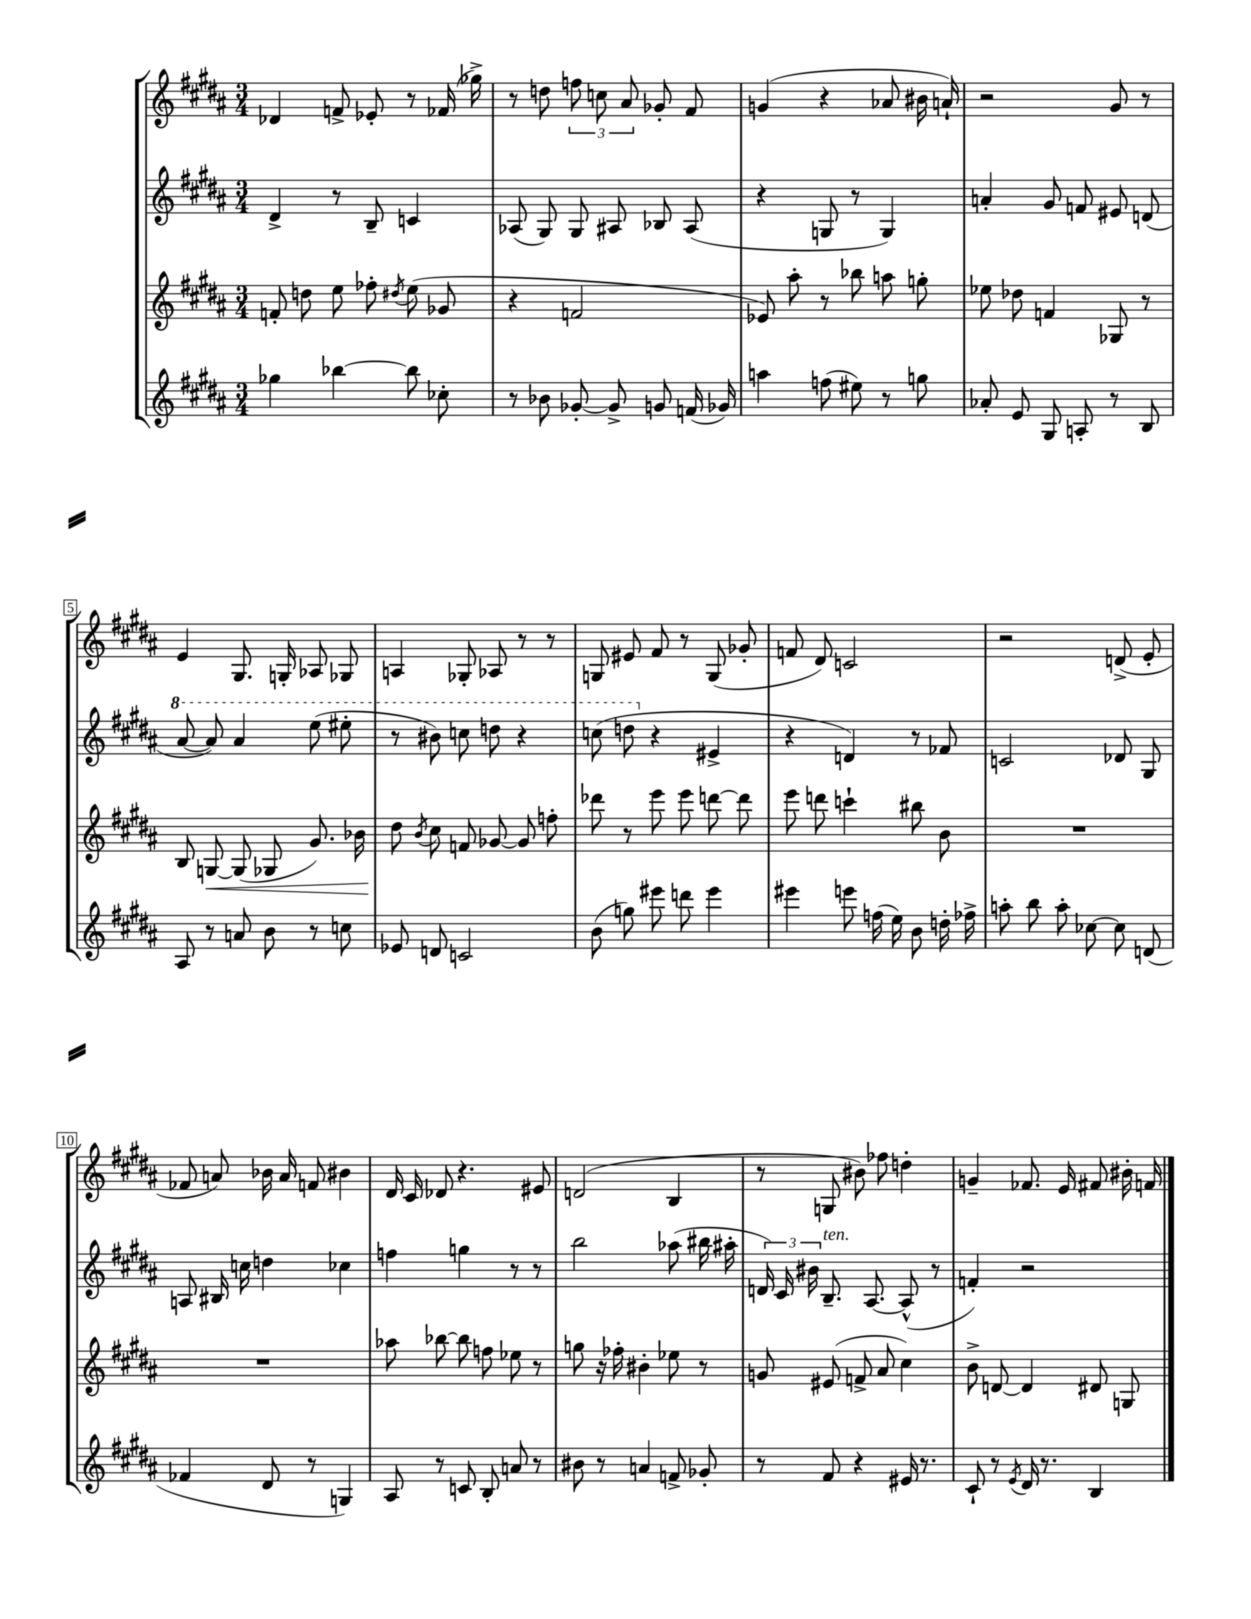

**kern	**kern	**dynam	**kern	**kern
*part4	*part3	*part3	*part2	*part1
*staff4	*staff3	*staff3	*staff2	*staff1
*clefG2	*clefG2	*	*clefG2	*clefG2
*k[f#c#g#d#a#]	*k[f#c#g#d#a#]	*	*k[f#c#g#d#a#]	*k[f#c#g#d#a#]
*M3/4	*M3/4	*	*M3/4	*M3/4
=1	=1	=1	=1	=1
4gg-X\	8fn'/	.	4d#^/	4d-X/
.	8ddn\	.	.	.
[4bb-X\	8ee\	.	8r	8fn^/
.	8ff-X'\	.	8B~/	8e-X'/
.	8qdd#X/	.	.	.
8bb-\]	(8ee\	.	4cn/	8r
8cc-X'\	8g-X/	.	.	(16f-X/
.	.	.	.	16gg-X^\)
=2	=2	=2	=2	=2
8r	4r	.	(8A-X/	8r
8b-X\	.	.	8G#/)	8ddn\
[8g-X'/	2fn/	.	8G#/	12ffn\
.	.	.	.	12ccn\
8g-^/]	.	.	8A#X/	.
.	.	.	.	12a#/
8gn/	.	.	8B-X/	8g-X'/
(16fn/	.	.	(8A#/	8f#/
16g-X/)	.	.	.	.
=3	=3	=3	=3	=3
4aan\	8e-X/)	.	4r	(4gn/
.	8aa#'\	.	.	.
(8ffn\	8r	.	8Gn/	4r
8ee#X\)	8bb-X\	.	8r	.
8r	8aan\	.	4G/)	8a-X/
8ggn\	8ggn'\	.	.	16b#X\
.	.	.	.	16an`/)
=4	=4	=4	=4	=4
8a-X'/	8ee-X\	.	4an'/	2r
8e/	8dd-X\	.	.	.
8G#/	4fn/	.	8g#/	.
8An'/	.	.	8fn/	.
8r	8G-X/	.	8e#X/	8g#/
8B/	8r	.	(8dn/	8r
!!LO:LB:g=z
=5	=5	=5	=5	=5
*	*	*	*8va	*
8A#/	8B/	.	[8aa#/	4e/
!	!	!LO:HP:b	!	!
8r	[8Gn/	<	8aa#/])	.
8an/	(8G/]	.	4aa#/	8.G#/
8b\	8G-X/	.	.	.
.	.	.	.	16Gn'/
8r	8.g#/)	.	(8eee\	8A-X/
8ccn\	.	.	8eee#X'\	8G-X/
.	16b-X\	.	.	.
=6	=6	=6	=6	=6
8e-X/	8dd#\	.	8r	4An/
.	8qb/	.	.	.
8dn/	8cc#\	[	8bb#X\)	.
2cn/	8fn/	.	8cccn\	8G-X'/
.	[8g-X/	.	8dddn\	8A-X/
.	8g-/]	.	4r	8r
.	8ffn'\	.	.	8r
=7	=7	=7	=7	=7
(8b\	8ddd-X\	.	(8cccn\	8Gn/
8ggn\)	8r	.	8dddn\	8e#X/
*	*	*	*X8va	*
8eee#X\	8eee\	.	4r	8f#/
8dddn\	8eee\	.	.	8r
4eee#\	[8dddn\	.	4e#X^/	(8G/
.	8ddd\]	.	.	8g-X'/
=8	=8	=8	=8	=8
4eee#X\	8eee\	.	4r	8fn/
.	8dddn\	.	.	8d#/)
8eeen\	4cccn`\	.	4dn/)	2cn/
(16ffn\	.	.	.	.
16ee\)	.	.	.	.
8b\	8bb#X\	.	8r	.
16ddn'\	8b\	.	8f-X/	.
16ff-X^\	.	.	.	.
=9	=9	=9	=9	=9
8aan'\	2.r	.	2cn/	2r
8bb\	.	.	.	.
8aa'\	.	.	.	.
[8cc-X\	.	.	.	.
8cc-\]	.	.	8d-X/	(8dn^/
(8dn/	.	.	8G#/	8e'/
!!LO:LB:g=z
=10	=10	=10	=10	=10
4f-X/	2.r	.	8An/	8f-X/
.	.	.	16B#X/	8an/)
.	.	.	16ccn\	.
8d#/	.	.	4ddn\	16b-X\
.	.	.	.	16a/
8r	.	.	.	8fn/
4Gn/)	.	.	4cc-X\	4b#X\
=11	=11	=11	=11	=11
8A#/	8aa-X\	.	4ffn\	16d#/
.	.	.	.	16c#/
8r	[8bb-X\	.	.	8d-X/
8cn/	8bb-\]	.	4ggn\	4.r
8B'/	8ffn\	.	.	.
8an/	8ee-X\	.	8r	.
8r	8r	.	8r	8e#X/
=12	=12	=12	=12	=12
8b#X\	8ggn\	.	2bb\	(2dn/
8r	16r	.	.	.
.	16ff-X'\	.	.	.
4an/	4b#X'\	.	.	.
8fn^/	8ee-X\	.	(8aa-X\	4B/
8g-X'/	8r	.	16bb#X\	.
.	.	.	16aa#X'\	.
=13	=13	=13	=13	=13
8r	8gn/	.	24dn/)	8r
.	.	.	24c#/	.
.	.	.	24b#X\	.
!	!	!	!LO:TX:a:i:t=ten.	!
8f#/	(8e#X/	.	8.B~/	8Gn/
4r	8fn^/	.	.	8b#X\)
.	.	.	[8.A#/	.
.	8a#/	.	.	8ff-X\
16e#X/	4cc#\)	.	(8A#^^/]	4ddn'\
8.r	.	.	.	.
.	.	.	8r	.
=14	=14	=14	=14	=14
8c#`/	8b^\	.	4fn'/)	4gn~/
8r	[8dn/	.	.	.
8qe/	.	.	.	.
16d#/	4d/]	.	2r	8.f-X/
8.r	.	.	.	.
.	.	.	.	16e/
4B/	8d#X/	.	.	8f#X/
.	8Gn/	.	.	16b#X'\
.	.	.	.	16fn/
==	==	==	==	==
*-	*-	*-	*-	*-
